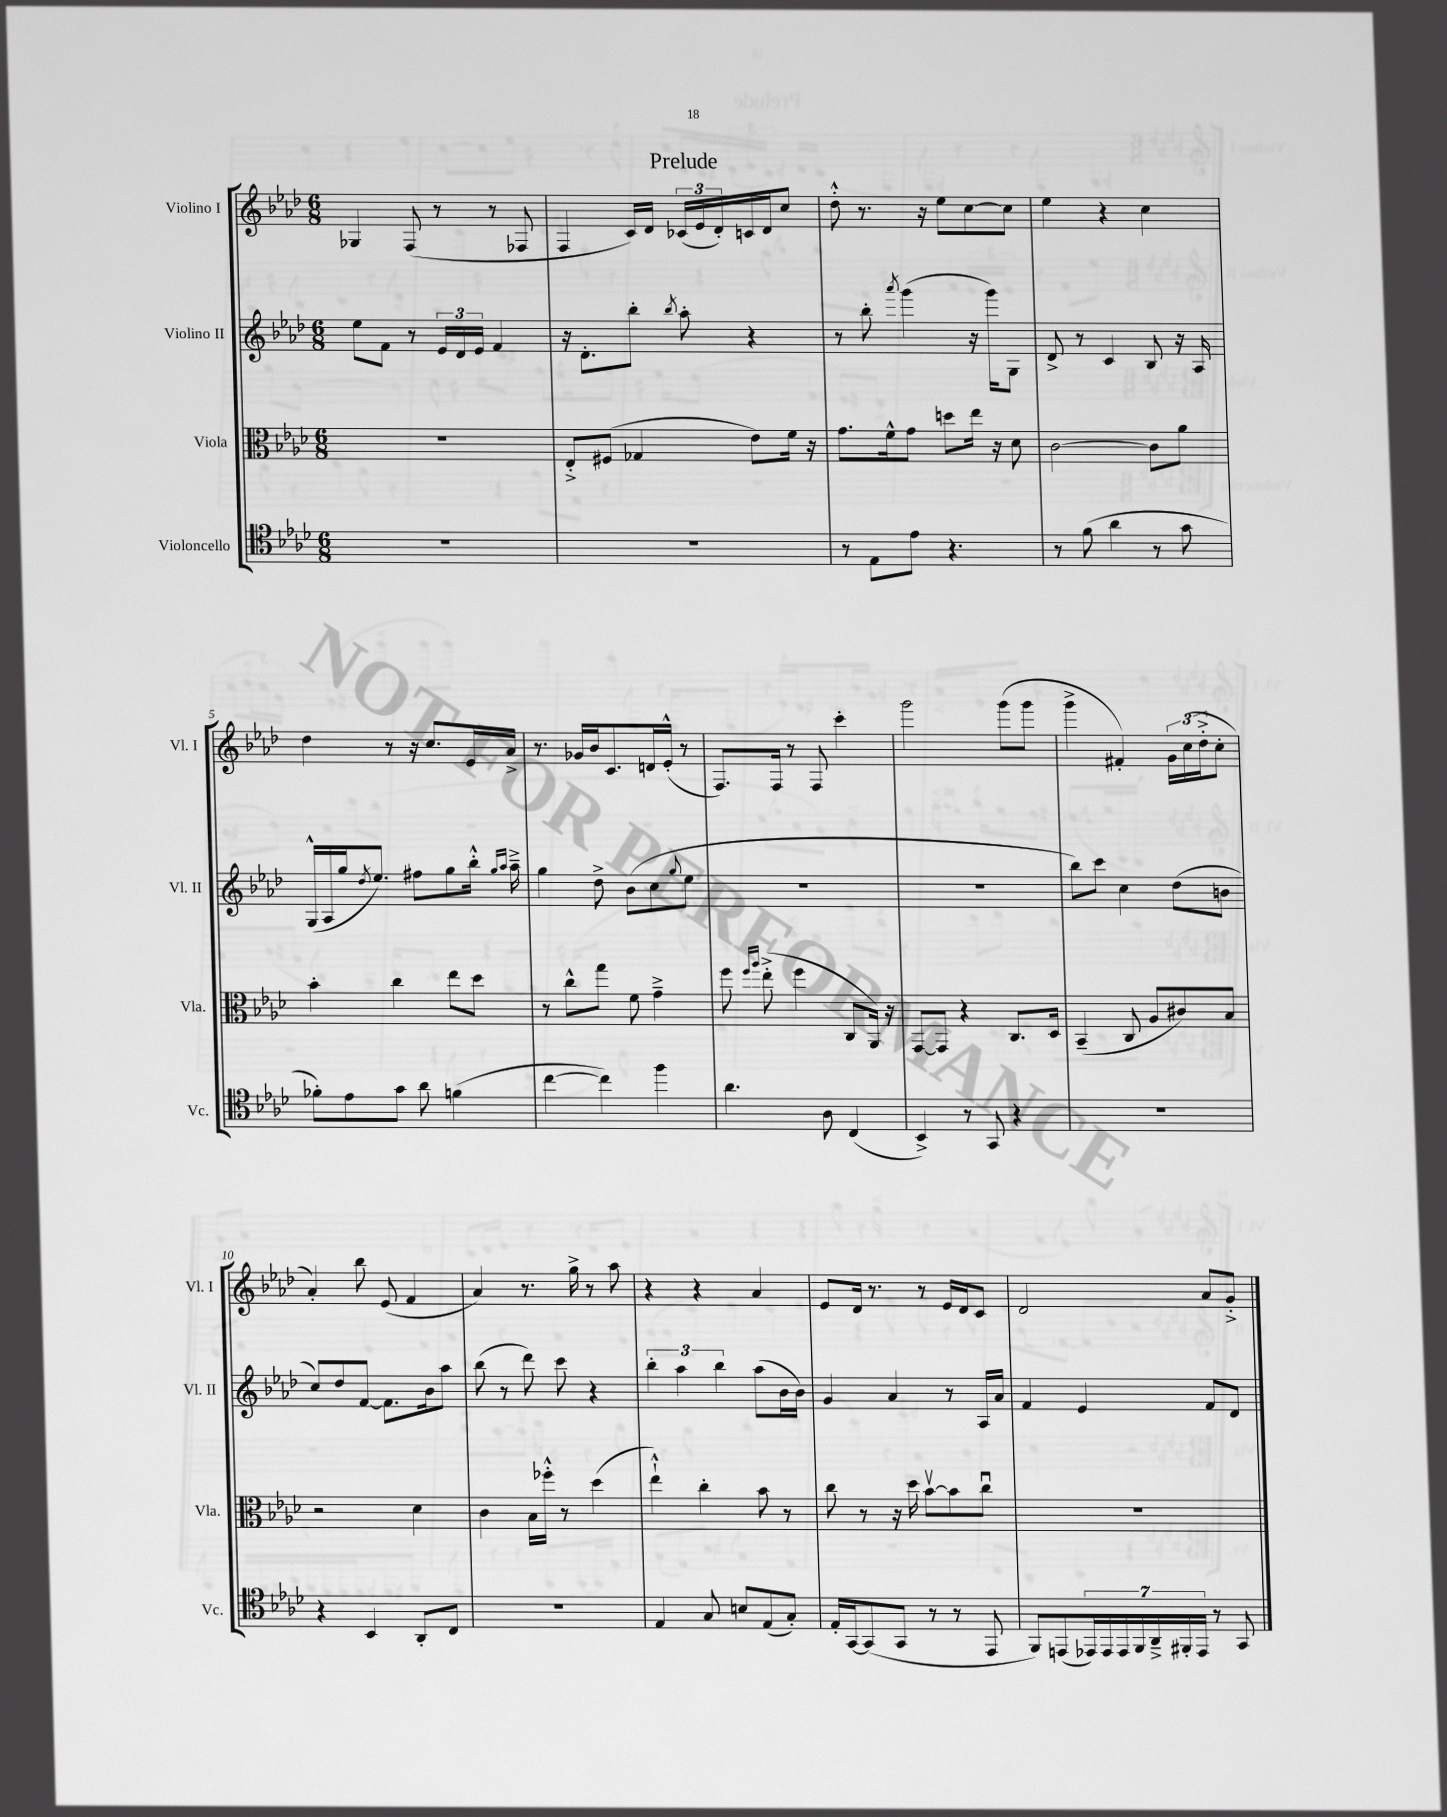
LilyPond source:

\header { title = "Prelude" }
<<
\new StaffGroup <<
\new Staff = "s0" \with { instrumentName = "Violino I" shortInstrumentName = "Vl. I" } {
    \clef treble \key aes \major \numericTimeSignature \time 6/8
    ges4 f8( r8 r8 fes8 |
    f4 c'16) des'16 \tuplet 3/2 { ces'16( ees'16 des'16-.) } c'16 des'16 c''8 |
    des''8-.-^ r8. r16 ees''8 c''8~ c''8 |
    ees''4 r4 c''4 |
    des''4 r8 r16 c''8. ees'16 aes'16-> |
    r8. ges'16 bes'16 c'8. d'16 ees'16-.-^( r8 |
    f8.) f16 r8 f8 c'''4-. |
    g'''2 g'''8( g'''8 |
    g'''4-> fis'4-.) \tuplet 3/2 { g'16 c''16( des''16-.-> } c''8-. |
    aes'4-.) bes''8 ees'8( f'4 |
    aes'4) r8. g''16-> r8 aes''8 |
    r4 r4 aes'4 |
    ees'8 des'16 r8. r8 ees'16 des'16 c'8 |
    des'2 aes'8 g'8-.-> \bar "|." |
}
\new Staff = "s1" \with { instrumentName = "Violino II" shortInstrumentName = "Vl. II" } {
    \clef treble \key aes \major \numericTimeSignature \time 6/8
    ees''8 f'8 r8 \tuplet 3/2 { ees'16 des'16 ees'16 } f'4 |
    r16 des'8.-. bes''8-. \acciaccatura { bes''8 } aes''8-. r4 |
    r8 bes''8-. \acciaccatura { aes'''8 } g'''4( r16 g'''16) g8 |
    des'8-> r8 c'4 bes8 r16 aes16 |
    g16-^( aes16 g''16 \acciaccatura { des''8 } ees''8.) fis''8 g''8 bes''16-.-^ \grace { g''16 aes''16 } aes''16---> |
    g''4 des''8-> bes'8( c''8 \appoggiatura { g''8 } ees''8 |
    R2. |
    R2. |
    bes''8) c'''8 c''4 des''8( b'8 |
    c''8) des''8 f'8~ f'8. bes'16 aes''8 |
    bes''8( r8 des'''8) c'''8 r4 |
    \tuplet 3/2 { bes''4-. aes''4 bes''4 } aes''8( bes'16 bes'16) |
    g'4 aes'4 r8 aes16 aes'16 |
    f'4 ees'4 f'8 des'8 \bar "|." |
}
\new Staff = "s2" \with { instrumentName = "Viola" shortInstrumentName = "Vla." } {
    \clef alto \key aes \major \numericTimeSignature \time 6/8
    R2. |
    ees8-.-> fis8( ges4 ees'8) f'16 r16 |
    g'8. f'16-^ g'8 d''8 ees''16 r16 des'8 |
    c'2~ c'8 aes'8 |
    bes'4-. c''4 ees''8 des''8 |
    r8 c''8-^ g''8 f'8 g'4---> |
    f''8 \grace { f''16 aes''16 } ees''8-.->( f''4 c8 aes,16) r16 |
    g,8~ g,8 r4 c8. des16 |
    bes,4--( c8 aes8 cis'8) bes8 |
    r2 des'4 |
    c'4 bes16 fes''16-.-^ r8 des''4( |
    ees''4-!-^) c''4-. bes'8 r8 |
    c''8 r8 r16 des''16 bes'8~\upbow bes'8 c''8\downbow |
    R2. \bar "|." |
}
\new Staff = "s3" \with { instrumentName = "Violoncello" shortInstrumentName = "Vc." } {
    \clef tenor \key aes \major \numericTimeSignature \time 6/8
    R2. |
    R2. |
    r8 ees8 ees'8 r4. |
    r8 f'8( aes'4 r8 g'8 |
    fes'8-.) ees'8 g'8 aes'8 f'4( |
    c''4~ c''4) f''4 |
    aes'4. aes8 c4( |
    bes,4->) r8 g,8 r4 |
    R2. |
    r4 bes,4 aes,8-. c8 |
    R2. |
    ees4 g8 b8 ees8( g8-.) |
    ees16-. g,16~ g,8( g,8 r8 r8 ees,8 |
    f,8) e,8( \tuplet 7/4 { ees,16) ees,16 ees,16 f,16 aes,16---> fis,16-. ees,16 } r8 g,8 \bar "|." |
}
>>
>>
